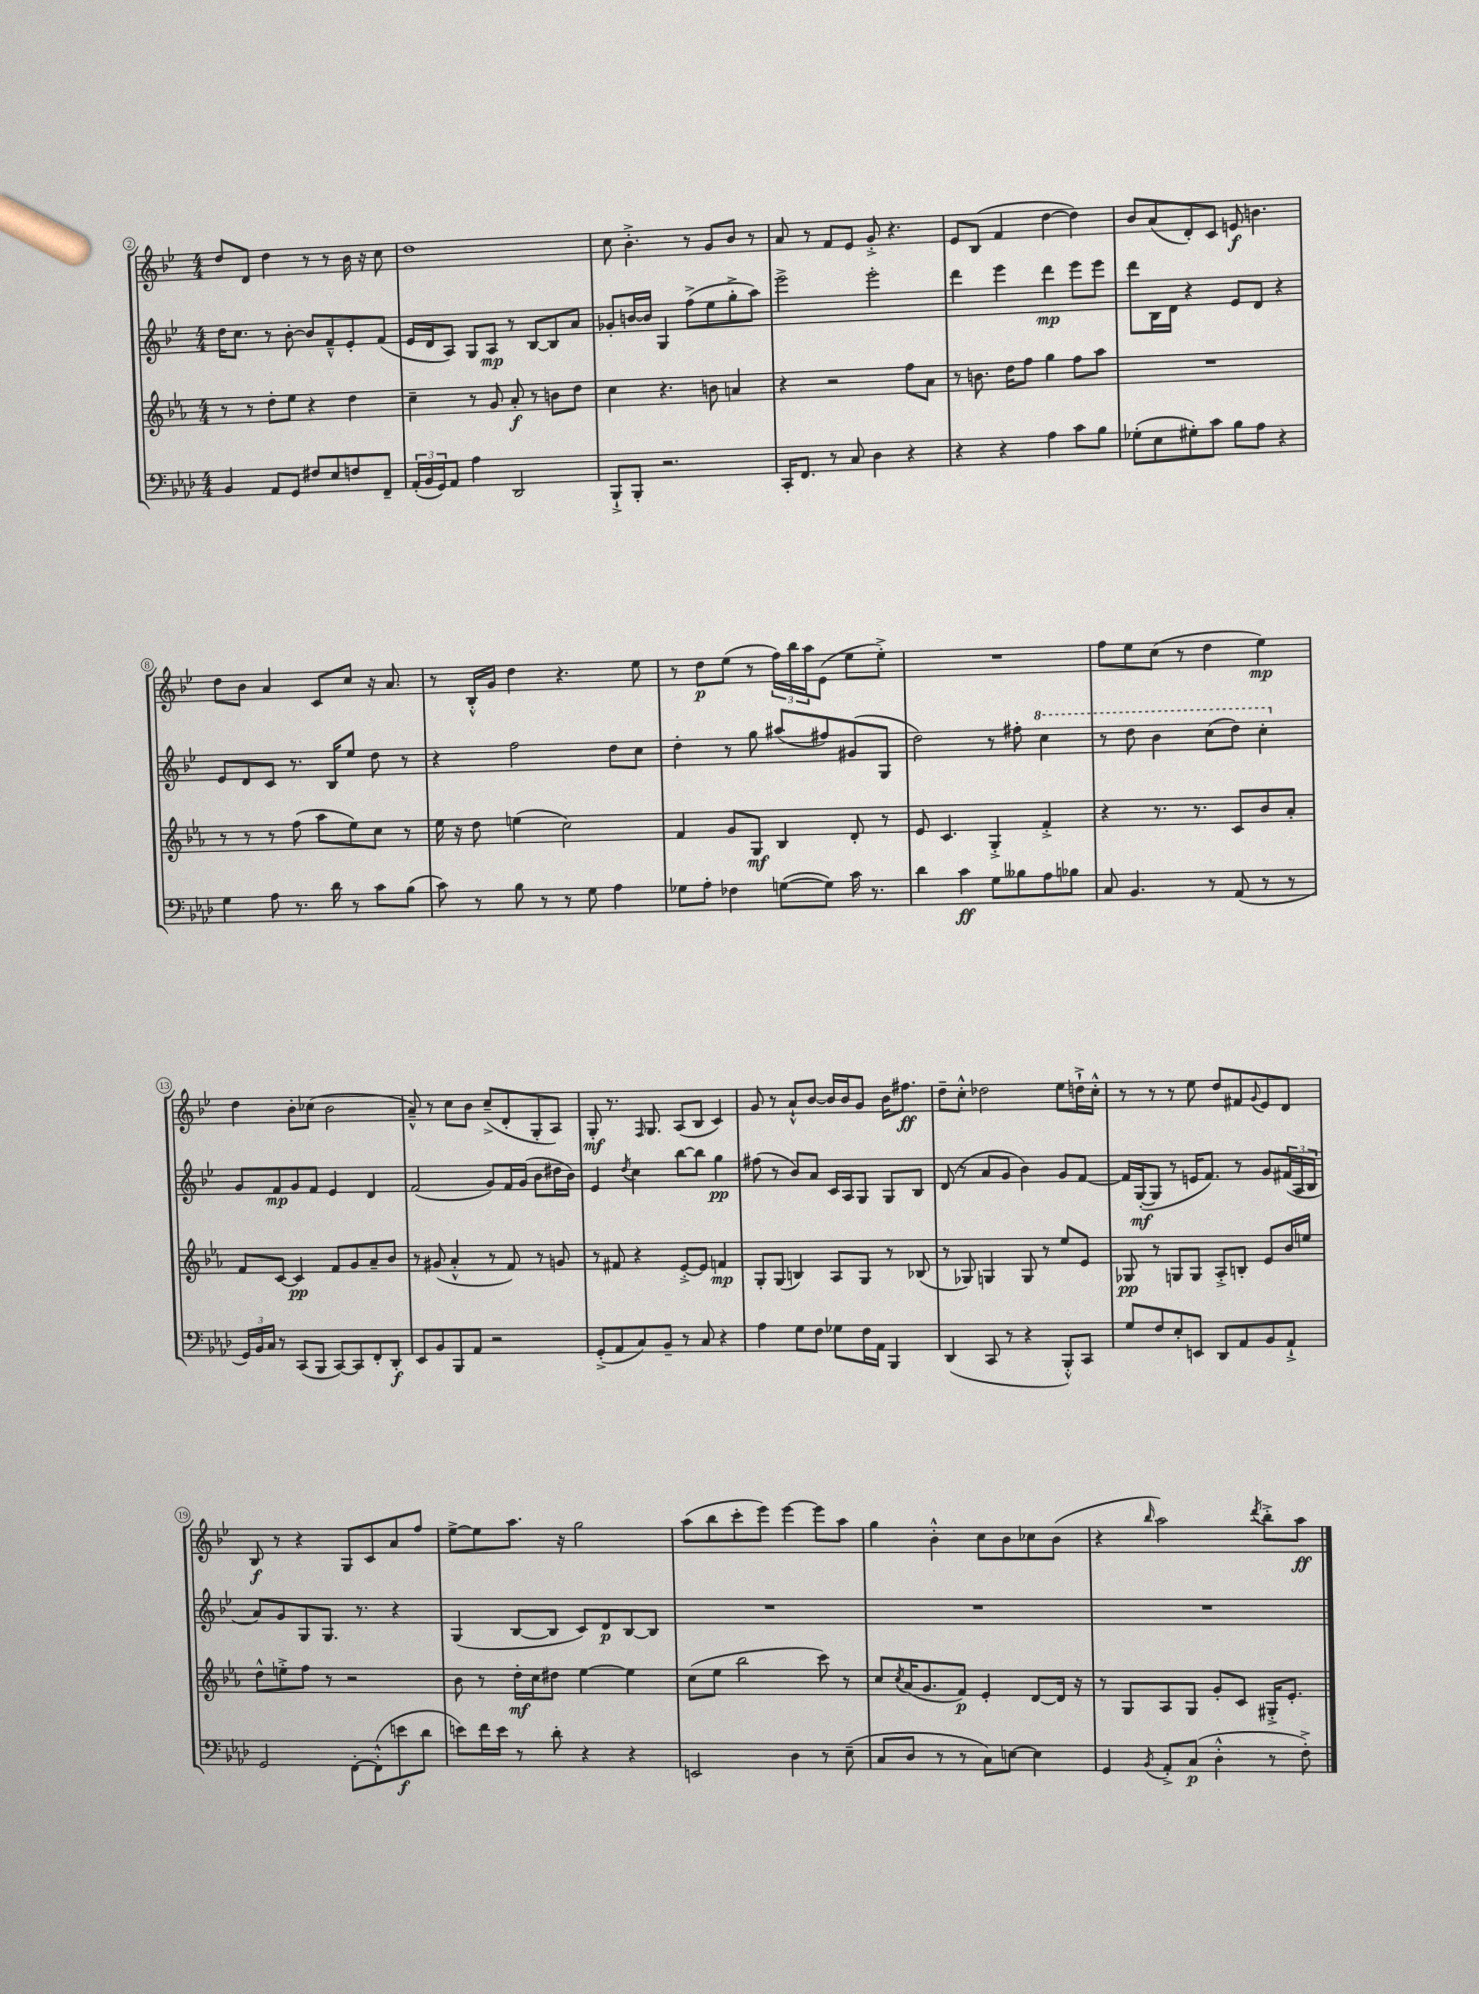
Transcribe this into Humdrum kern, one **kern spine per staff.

**kern	**dynam	**kern	**dynam	**kern	**dynam	**kern	**dynam
*part4	*part4	*part3	*part3	*part2	*part2	*part1	*part1
*staff4	*staff4	*staff3	*staff3	*staff2	*staff2	*staff1	*staff1
*clefF4	*	*clefG2	*	*clefG2	*	*clefG2	*
*k[b-e-a-d-]	*	*k[b-e-a-]	*	*k[b-e-]	*	*k[b-e-]	*
*M4/4	*	*M4/4	*	*M4/4	*	*M4/4	*
=2	=2	=2	=2	=2	=2	=2	=2
4BB-/	.	8r	.	16dd\KL	.	8dd/L	.
.	.	.	.	8.cc\J	.	.	.
.	.	8r	.	.	.	8d/J	.
8AA-/L	.	8dd'\L	.	8r	.	4dd\	.
8GG/J	.	8ee-\J	.	[8b-'\	.	.	.
8F#X/L	.	4r	.	8b-/L]	.	8r	.
8E-/	.	.	.	8f~^^/	.	8r	.
8Fn/	.	4dd\	.	8e-'/	.	16b-\	.
.	.	.	.	.	.	16r	.
8FF~/J	.	.	.	(8f/J	.	8cc\	.
=3	=3	=3	=3	=3	=3	=3	=3
(24AA-'/LL	.	4cc~\	.	16e-/LL	.	1dd	.
24BB-/	.	.	.	.	.	.	.
.	.	.	.	16d/J	.	.	.
24GG/J)	.	.	.	.	.	.	.
8AA-/J	.	.	.	8A/J)	.	.	.
4A-\	.	8r	.	8G/L	.	.	.
.	.	8g/	.	8A/J	mp	.	.
2DD-/	.	8a-'/	f	8r	.	.	.
.	.	8r	.	[8B-/L	.	.	.
.	.	8bn\L	.	8B-/]	.	.	.
.	.	8dd\J	.	8a/J	.	.	.
=4	=4	=4	=4	=4	=4	=4	=4
8BBB-`^/L	.	4cc\	.	8g-X'/L	.	8cc\	.
8BBB-'/J	.	.	.	[16bn/L	.	4.b-'^\	.
.	.	.	.	16b/JJ]	.	.	.
2.r	.	4.r	.	4G/	.	.	.
.	.	.	.	(8ff^\L	.	8r	.
.	.	8bn\	.	8ee-\	.	8g/L	.
.	.	4an/	.	8gg'^\	.	8b-/J	.
.	.	.	.	8aa\J)	.	8r	.
=5	=5	=5	=5	=5	=5	=5	=5
16CC'/KL	.	4r	.	2eee-^\	.	8a/	.
8.FF/J	.	.	.	.	.	.	.
.	.	.	.	.	.	8r	.
8r	.	2r	.	.	.	8f/L	.
8C/	.	.	.	.	.	8e-/J	.
4D-\	.	.	.	2eee-'\	.	8g'^/	.
.	.	.	.	.	.	4.r	.
4r	.	8ff\L	.	.	.	.	.
.	.	8a-\J	.	.	.	.	.
=6	=6	=6	=6	=6	=6	=6	=6
4r	.	8r	.	4ddd\	.	8e-/L	.
.	.	8.bn\	.	.	.	(8B-/J	.
4r	.	.	.	4eee-\	.	4f/	.
.	.	16dd\KL	.	.	.	.	.
.	.	8ff\J	.	.	.	.	.
4A-\	.	4gg\	.	4ddd\	mp	[4dd\	.
8c\L	.	8ff\L	.	8eee-\L	.	4dd\])	.
8B-\J	.	8aa-\J	.	8eee-\J	.	.	.
=7	=7	=7	=7	=7	=7	=7	=7
(8G-X'\L	.	1r	.	8ddd\L	.	8b-/L	.
8E-\	.	.	.	16B-\L	.	(8a/	.
.	.	.	.	16d\JJ	.	.	.
8G#X'\)	.	.	.	4r	.	8d'/)	.
8c\J	.	.	.	.	.	8c/J	.
8B-\L	.	.	.	8e-/L	.	8en/	f
8A-\J	.	.	.	8d/J	.	4.bn\	.
4r	.	.	.	4r	.	.	.
!!LO:LB:g=z
=8	=8	=8	=8	=8	=8	=8	=8
4G\	.	8r	.	8e-/L	.	8dd\L	.
.	.	8r	.	8d/	.	8b-\J	.
8A-\	.	8r	.	8c/J	.	4a/	.
8.r	.	(8ff\	.	8.r	.	.	.
.	.	8aa-\L	.	.	.	8c/L	.
16d-\	.	.	.	16B-/KL	.	.	.
8r	.	8ee-\)	.	8ee-/J	.	8cc/J	.
8c\L	.	8cc\J	.	8dd\	.	16r	.
.	.	.	.	.	.	8.a/	.
(8B-\J	.	8r	.	8r	.	.	.
=9	=9	=9	=9	=9	=9	=9	=9
8c\)	.	16ee-\	.	4r	.	8r	.
.	.	16r	.	.	.	.	.
8r	.	8dd\	.	.	.	16B-'^^/LL	.
.	.	.	.	.	.	16g/JJ	.
8B-\	.	(4een\	.	2ff\	.	4dd\	.
8r	.	.	.	.	.	.	.
8r	.	2cc\)	.	.	.	4.r	.
8G\	.	.	.	.	.	.	.
4A-\	.	.	.	8dd\L	.	.	.
.	.	.	.	8cc\J	.	8ee-\	.
=10	=10	=10	=10	=10	=10	=10	=10
8G-X\L	.	4f/	.	4dd'\	.	8r	.
8A-'\J	.	.	.	.	.	8dd\L	p
4F-X\	.	8g/L	.	8r	.	(8ee-\J	.
.	.	8G/J	mf	8gg\	.	8r	.
([8Gn\L	.	4B-/	.	(8aa#X/L	.	24ff\LL)	.
.	.	.	.	.	.	24bb-\	.
.	.	.	.	.	.	24aa\J	.
8G\J])	.	.	.	8ff#X/)	.	(8e-\J	.
16c\	.	8d'/	.	(8g#X/	.	8ee-\L	.
8.r	.	.	.	.	.	.	.
.	.	8r	.	8G/J	.	8ee-'^\J)	.
=11	=11	=11	=11	=11	=11	=11	=11
4d-\	.	8e-/	.	2dd\)	.	1r	.
.	.	4.c/	.	.	.	.	.
4c\	ff	.	.	.	.	.	.
8G\L	.	4G'^/	.	8r	.	.	.
8B--X\	.	.	.	8ff#X'\	.	.	.
*	*	*	*	*8va	*	*	*
8A-\	.	4f'^/	.	4ccc\	.	.	.
8B-X\J	.	.	.	.	.	.	.
=12	=12	=12	=12	=12	=12	=12	=12
8C/	.	4r	.	8r	.	8ff\L	.
4.BB-/	.	.	.	8ddd\	.	8ee-\	.
.	.	8.r	.	4bb-\	.	(8cc\J	.
.	.	.	.	.	.	8r	.
.	.	8.r	.	.	.	.	.
8r	.	.	.	(8ccc\L	.	4dd\	.
(8AA-/	.	8c/L	.	8ddd\J)	.	.	.
8r	.	8b-/	.	4ccc'\	.	4ee-\)	mp
8r	.	8a-'/J	.	.	.	.	.
!!LO:LB:g=z
=13	=13	=13	=13	=13	=13	=13	=13
*	*	*	*	*X8va	*	*	*
24GG/LL)	.	8f/L	.	8g/L	.	4dd\	.
24BB-/	.	.	.	.	.	.	.
24C/JJ	.	.	.	.	.	.	.
8r	.	[8c/J	.	8f/	mp	.	.
(8CC/L	.	4c/]	pp	8g/	.	8b-'\L	.
8BBB-/J	.	.	.	8f/J	.	(8cc-X\J	.
[8CC/L)	.	8f/L	.	4e-/	.	2b-\	.
8CC/]	.	8g/	.	.	.	.	.
8FF'/	.	8a-~/	.	4d/	.	.	.
8DD-'/J	f	8b-/J	.	.	.	.	.
=14	=14	=14	=14	=14	=14	=14	=14
8EE-/L	.	8r	.	(2f/	.	8a~^^/)	.
8BB-/	.	(8g#X/	.	.	.	8r	.
8BBB-/	.	4a-'^^/	.	.	.	8cc\L	.
8AA-/J	.	.	.	.	.	8b-\J	.
2r	.	8r	.	8g/L)	.	(8cc~^/L	.
.	.	8f/)	.	16f/L	.	8d'/	.
.	.	.	.	(16g/JJ	.	.	.
.	.	8r	.	8b-\L	.	8G'/	.
.	.	8gn/	.	16dd#X\L	.	8A/J)	.
.	.	.	.	16b-\JJ)	.	.	.
=15	=15	=15	=15	=15	=15	=15	=15
(8GG'^/L	.	8r	.	4e-/	.	8G'/	mf
8AA-/	.	8f#X/	.	.	.	8.r	.
.	.	.	.	8qdd/	.	.	.
8C/)	.	4r	.	4cc\	.	.	.
.	.	.	.	.	.	16qqF/	.
.	.	.	.	.	.	8.G/	.
8BB-~/J	.	.	.	.	.	.	.
8r	.	[8e-'^/L	.	[8bb-\L	.	(8A/L	.
8C/	.	8e-/J]	.	8bb-\J]	.	8B-/J	.
4r	.	4fn/	mp	4gg\	pp	4c/)	.
=16	=16	=16	=16	=16	=16	=16	=16
4A-\	.	8G'/L	.	(8ff#X\	.	8g/	.
.	.	(8G/J	.	8r	.	8r	.
8G\L	.	4Bn/)	.	8b-/L)	.	8a`^^/L	.
8F\J	.	.	.	8a/J	.	[8b-/J	.
8G-X\L	.	8A-/L	.	16c/LL	.	16b-/LL]	.
.	.	.	.	16A/J	.	16b-/J	.
16F\L	.	8G/J	.	8G/J	.	8g/J	.
16AA-\JJ	.	.	.	.	.	.	.
4BBB-/	.	8r	.	8G/L	.	16b-\KL	.
.	.	.	.	.	.	8.ff#X\J	ff
.	.	(8B-X/	.	8B-/J	.	.	.
=17	=17	=17	=17	=17	=17	=17	=17
(4DD-/	.	8r	.	(8d/	.	8dd~\L	.
.	.	8G-X/)	.	8r	.	8cc'^^\J	.
8CC/	.	4Gn/	.	8a/L	.	2dd-X\	.
8r	.	.	.	8g/J	.	.	.
4r	.	8G/	.	4b-\)	.	.	.
.	.	8r	.	.	.	.	.
8BBB-'^^/L)	.	8ee-/L	.	8g/L	.	8ee-\L	.
8CC/J	.	8e-/J	.	[8f/J	.	16ddn`^\L	.
.	.	.	.	.	.	16cc'^^\JJ	.
=18	=18	=18	=18	=18	=18	=18	=18
8G/L	.	8G-X/	pp	16f/LL]	.	8r	.
.	.	.	.	([16G'/J	mf	.	.
8F/	.	8r	.	8G/J]	.	8r	.
8E-'/	.	8Gn/L	.	8r	.	8r	.
8EEn/J	.	8G/J	.	16en/KL	.	8ee-\	.
.	.	.	.	8.f/J)	.	.	.
8DD-/L	.	8A-'^/L	.	.	.	8dd/L	.
8AA-/	.	8Bn'/J	.	8r	.	8f#X/	.
.	.	.	.	.	.	8qqg/	.
8BB-/	.	8e-/L	.	8g/L	.	8e-/	.
8AA-`^/J	.	16b-/L	.	(24f#X/L	.	8d/J	.
.	.	.	.	24A/	.	.	.
.	.	16een/JJ	.	.	.	.	.
.	.	.	.	24B-/JJ	.	.	.
!!LO:LB:g=z
=19	=19	=19	=19	=19	=19	=19	=19
2GG/	.	8dd^^\L	.	8a/L)	.	8B-/	f
.	.	8een'^\	.	8g/	.	8r	.
.	.	8ff\J	.	8G/	.	4r	.
.	.	8r	.	8.G/J	.	.	.
[8FF'\L	.	2r	.	.	.	8G/L	.
.	.	.	.	8.r	.	.	.
(8FF'^^\]	.	.	.	.	.	8c/	.
8en\	f	.	.	4r	.	8a/	.
8d-\J	.	.	.	.	.	8ff/J	.
=20	=20	=20	=20	=20	=20	=20	=20
8en\L)	.	8b-\	.	(4G/	.	[8ee-^\L	.
16f\L	.	8r	.	.	.	8ee-\]	.
16e\JJ	.	.	.	.	.	.	.
8r	.	16dd'\LL	mf	[8B-/L	.	8.aa\J	.
.	.	16cc\J	.	.	.	.	.
8d-'\	.	8dd#X\J	.	8B-/J]	.	.	.
.	.	.	.	.	.	16r	.
4r	.	[4ee-\	.	8c/L)	.	2gg\	.
.	.	.	.	8d/	p	.	.
4r	.	4ee-\]	.	[8B-/	.	.	.
.	.	.	.	8B-/J]	.	.	.
=21	=21	=21	=21	=21	=21	=21	=21
2EEn/	.	(8cc\L	.	1r	.	(8aa\L	.
.	.	8ee-\J	.	.	.	8bb-\	.
.	.	2bb-\	.	.	.	8ccc'\	.
.	.	.	.	.	.	8eee-\J)	.
4D-\	.	.	.	.	.	[4eee-\	.
8r	.	8ccc\)	.	.	.	8eee-\L]	.
(8E-~\	.	8r	.	.	.	8aa\J	.
=22	=22	=22	=22	=22	=22	=22	=22
8C/L	.	8cc/L	.	1r	.	4gg\	.
.	.	8qcc/	.	.	.	.	.
8D-/J	.	(16a-/K	.	.	.	.	.
.	.	8.g/	.	.	.	.	.
8r	.	.	.	.	.	4b-'^^\	.
8r	.	8f/J)	p	.	.	.	.
8C\L)	.	4e-'/	.	.	.	8cc\L	.
[8En\J	.	.	.	.	.	8b-\	.
4E\]	.	[8d/L	.	.	.	8cc-X\	.
.	.	16d/Jk]	.	.	.	(8b-\J	.
.	.	16r	.	.	.	.	.
=23	=23	=23	=23	=23	=23	=23	=23
4GG/	.	8r	.	1r	.	4r	.
.	.	8G/L	.	.	.	.	.
8qBB-/	.	.	.	.	.	16qqbb-/	.
8AA-'^/L	.	8A-/	.	.	.	2aa\)	.
(8C/J	p	8G/J	.	.	.	.	.
4D-'^^\	.	8g'/L	.	.	.	.	.
.	.	8c/J	.	.	.	.	.
.	.	.	.	.	.	8qddd/	.
8r	.	16G#X'^/KL	.	.	.	8bb-'^\L	.
.	.	8.e-'/J	.	.	.	.	.
8F'^\)	.	.	.	.	.	8aa\J	ff
==	==	==	==	==	==	==	==
*-	*-	*-	*-	*-	*-	*-	*-
